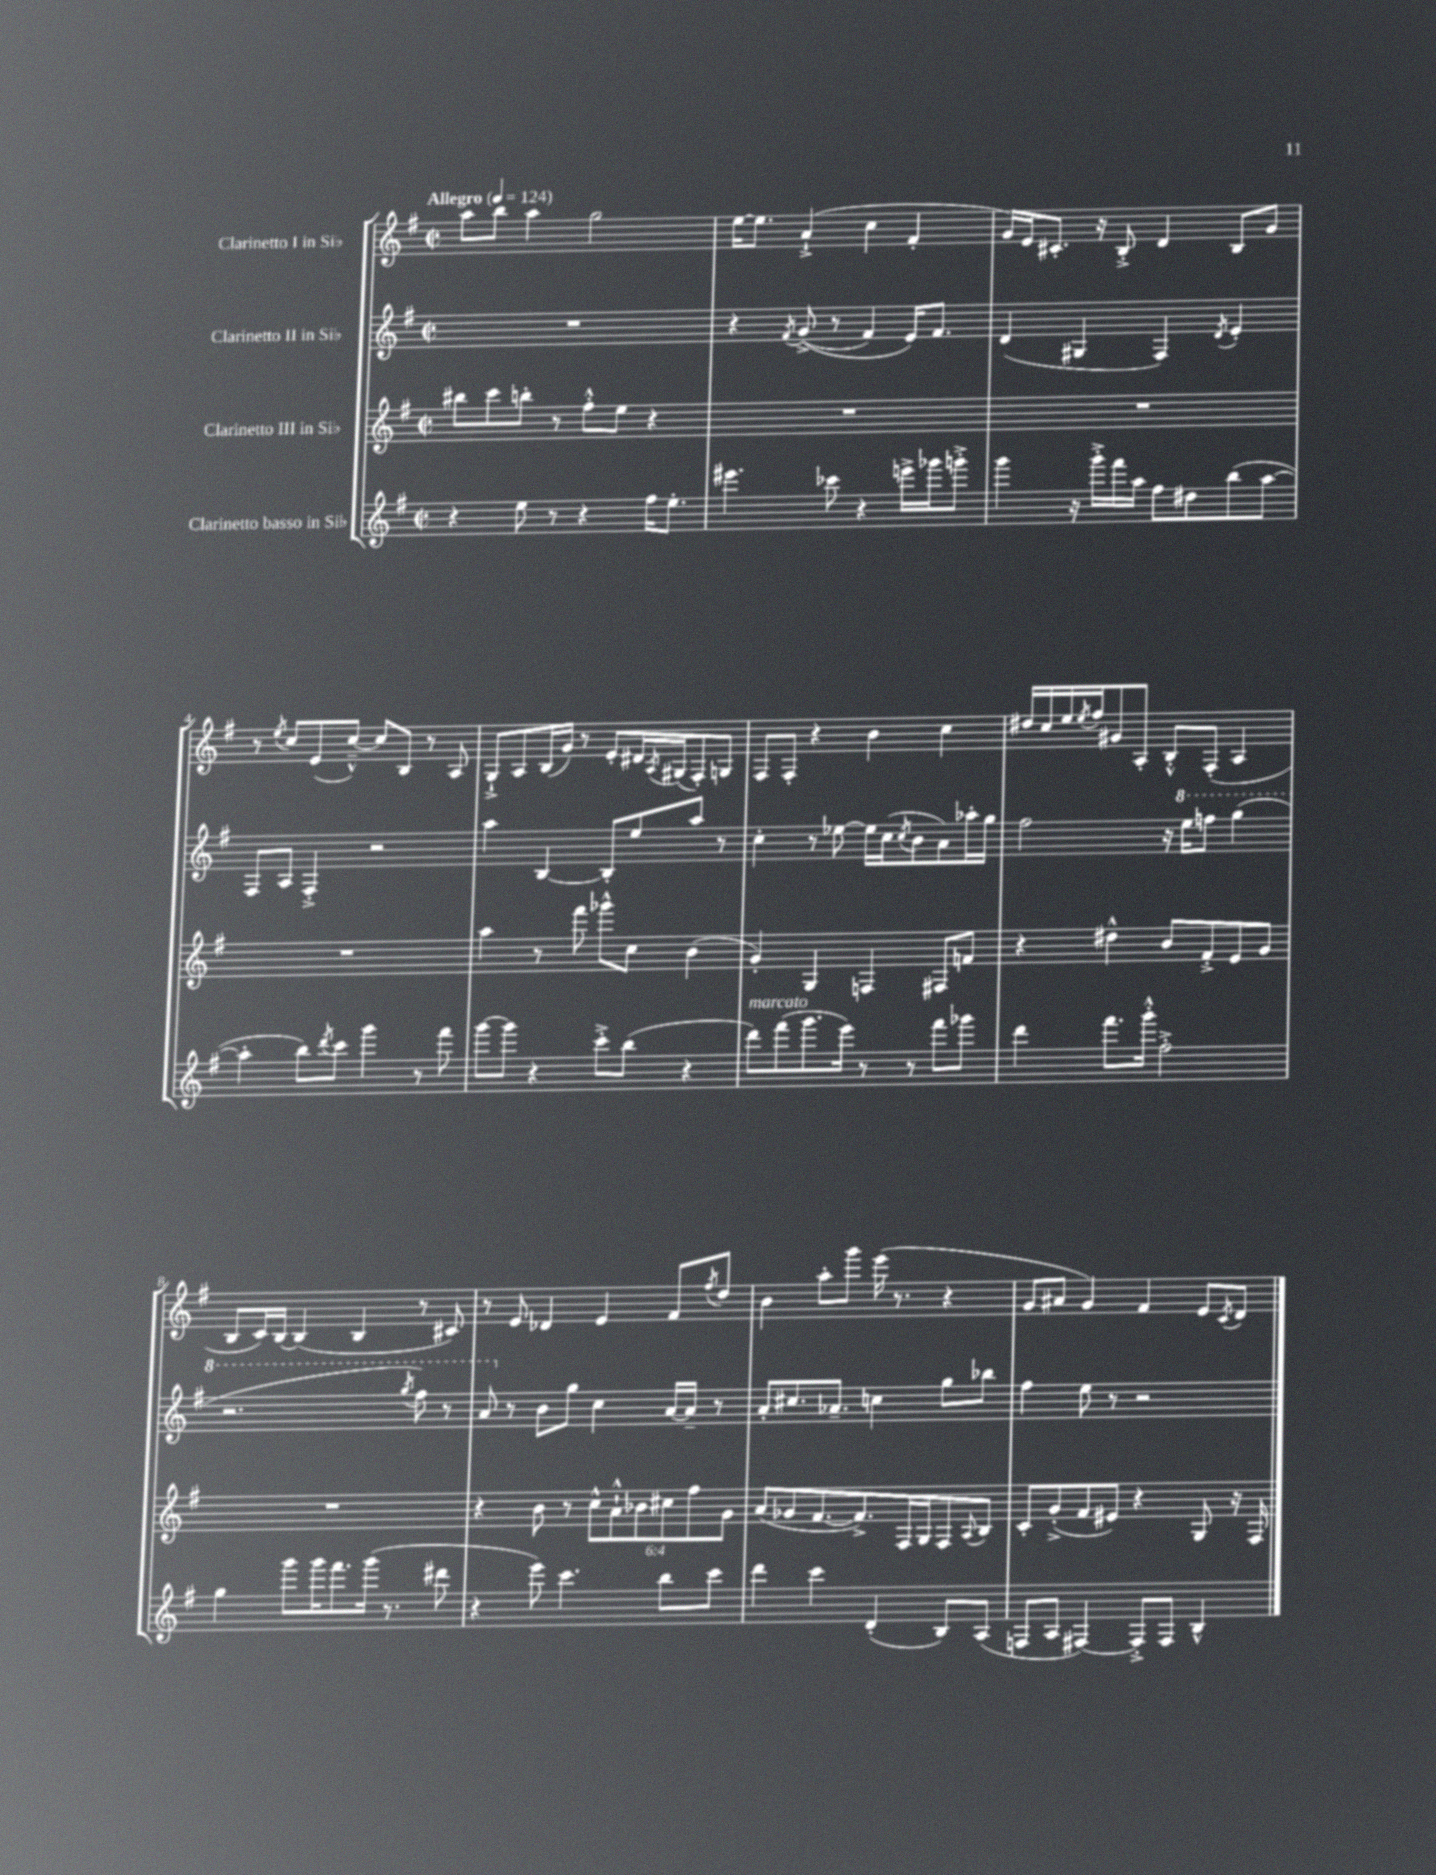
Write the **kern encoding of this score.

**kern	**kern	**kern	**kern
*staff4	*staff3	*staff2	*staff1
*clefG2	*clefG2	*clefG2	*clefG2
*k[f#]	*k[f#]	*k[f#]	*k[f#]
*M2/2	*M2/2	*M2/2	*M2/2
*met(c|)	*met(c|)	*met(c|)	*met(c|)
*MM124	*MM124	*MM124	*MM124
4r	8bb#	1r	8aa
.	8ccc	.	8bb
8ee	8bb'	.	4aa
8r	8r	.	.
4r	8ff#'^^	.	2gg
.	8ee	.	.
16ff#	4r	.	.
8.ee'	.	.	.
=	=	=	=
4.eee#	1r	4r	[16ee
.	.	.	8.ee]
.	.	8qf#	.
.	.	&((8g^	(4a`^
8ccc-	.	8r	.
4r	.	4f#)	4cc
16eee^	.	16e&)	4f#'
16ggg-	.	8.f#	.
8ggg'^	.	.	.
=	=	=	=
4ggg	1r	(4d	16g)
.	.	.	16e
.	.	.	8.c#'
16r	.	4G#	.
16ggg'^	.	.	16r
16fff#	.	.	8B'^
16aa	.	.	.
8ff#	.	4F#)	4d
8dd#	.	.	.
.	.	8qd	.
(8bb	.	4e'	8B
[8aa	.	.	8g
=	=	=	=
4aa']	1r	8F#	8r
.	.	.	8qee
.	.	8A	8cc
8bb)	.	4F#'^	(8e
8qddd	.	.	.
8ccc	.	.	[8cc~^^)
4ggg	.	2r	8cc]
.	.	.	8B
8r	.	.	8r
8fff#	.	.	8A
=	=	=	=
[8ggg	4aa	4aa	8G`^
8ggg]	.	.	8A
4r	8r	[4B	(16B
.	.	.	16g)
.	8fff#	.	8r
8ccc'^	8ggg-^^	8B']	8e'
(8bb	8cc	8ee	16d#
.	.	.	8qA
.	.	.	(16G#
4r	(4b	8aa	8F#')
.	.	8r	8G
=	=	=	=
8ddd)	4g')	4cc'	8F#
(8fff#	.	.	8F#'
8.ggg	4G	8r	4r
.	.	[8ee-	.
16eee)	.	.	.
8r	4F	16ee-]	4b
.	.	(16cc	.
.	.	8qcc	.
8r	.	8b	.
8fff#	8F#	8a)	4cc
8ggg-	8f	16aa-'	.
.	.	16gg	.
=	=	=	=
4ddd	4r	2ff#	16dd#
.	.	.	16cc
.	.	.	16ee
.	.	.	8qee
.	.	.	16ff#
8.fff#	4dd#^^	.	8g#
.	.	.	8A'
16ggg'^^	.	.	.
2ff#'^	8b	16r	8B'^^
.	.	16eee	.
.	8f#'^	8fff	(8F#'
.	8e	(4ggg	4A
.	8g	.	.
=	=	=	=
4gg	1r	2.r	8B
.	.	.	16c)
.	.	.	[16B
8ggg	.	.	(4B]
16ggg	.	.	.
8.fff#	.	.	.
.	.	.	4B
(16ggg	.	.	.
8.r	.	.	.
.	.	8qggg	.
.	.	8fff#)	8r
8ddd#	.	8r	8c#)
=	=	=	=
4r	4r	8aa	8r
.	.	8r	8e
8eee)	8b	8b	4d-
4.ccc	8r	8gg	.
.	12cc^^	4cc	4e
.	12a`^^	.	.
.	12b-	.	.
8bb	12cc#	[16a	8f#
.	.	16a~]	.
.	12ff#	.	.
.	.	.	8qff#
8ccc	.	8r	8dd
.	12g	.	.
=	=	=	=
4ddd	(8a	8a'	4b
.	8g-	8.cc#	.
4ccc	[8.f#	.	8aa'
.	.	8.a-~	.
.	.	.	8ggg
.	8.f#^])	.	.
(4d'	.	4cc	(16eee
.	.	.	8.r
.	16F#	.	.
.	16G	.	.
8B)	8F#	8gg	4r
.	8qqA	.	.
(8A	8B	8bb-	.
=	=	=	=
8F	8c'	4ff#	8g
8A	(8g'^	.	8a#
[4F#)	8f#	8ee	4g)
.	8e#)	8r	.
8F#'^]	4r	2r	4f#
8F#	.	.	.
4B^^	8G	.	8e
.	.	.	8qc
.	16r	.	8d
.	16F#	.	.
==	==	==	==
*-	*-	*-	*-
